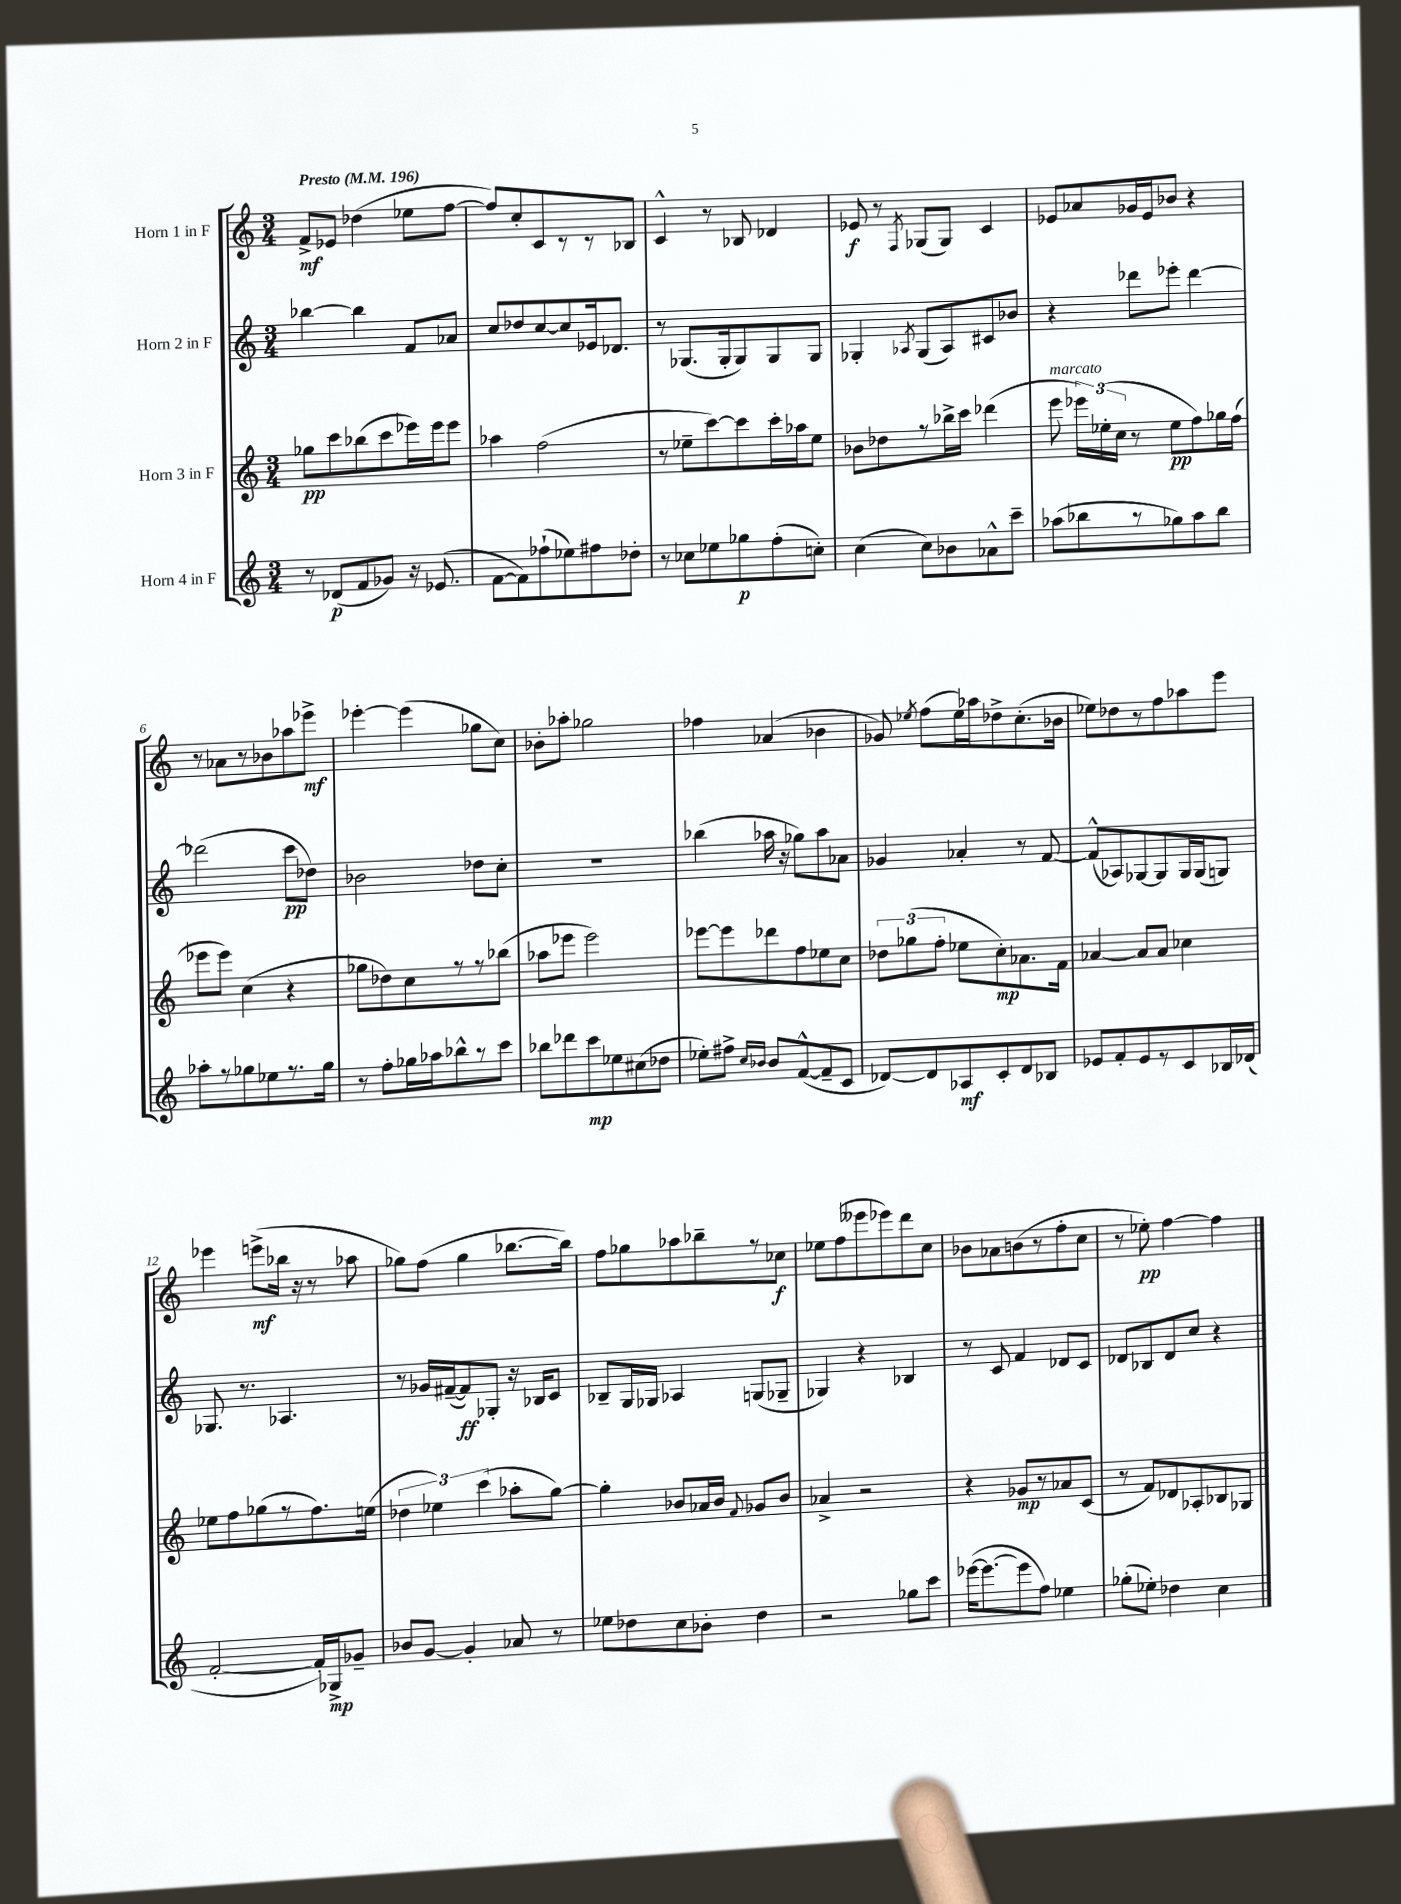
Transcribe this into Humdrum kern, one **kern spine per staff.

**kern	**dynam	**kern	**dynam	**kern	**dynam	**kern	**dynam
*part4	*part4	*part3	*part3	*part2	*part2	*part1	*part1
*staff4	*staff4	*staff3	*staff3	*staff2	*staff2	*staff1	*staff1
*I"Horn 4 in F	*	*I"Horn 3 in F	*	*I"Horn 2 in F	*	*I"Horn 1 in F	*
*clefG2	*	*clefG2	*	*clefG2	*	*clefG2	*
*k[]	*	*k[]	*	*k[]	*	*k[]	*
*M3/4	*	*M3/4	*	*M3/4	*	*M3/4	*
*MM196	*	*MM196	*	*MM196	*	*MM196	*
=1	=1	=1	=1	=1	=1	=1	=1
!	!	!	!	!	!	!LO:TX:a:B:t=Presto	!
8r	.	8gg-X\L	pp	[4bb-X\	.	8f^/L	mf
(8d-X/L	p	8ccc\	.	.	.	8e-X/J	.
8f/	.	(8bb-X\	.	4bb-\]	.	(4dd-X\	.
8g-X/J)	.	8ccc\	.	.	.	.	.
16r	.	16eee-X\L)	.	8f/L	.	8ee-X\L	.
(8.e-X/	.	16eee-\J	.	.	.	.	.
.	.	8eee-\J	.	8a-X/J	.	[8ff\J	.
=2	=2	=2	=2	=2	=2	=2	=2
[8f\L	.	4aa-X\	.	8cc/L	.	8ff/L])	.
8f\])	.	.	.	8dd-X/	.	8cc'/	.
(8ff-X`\	.	(2ff\	.	[8cc/	.	8c/	.
8ee-X\)	.	.	.	8cc/]	.	8r	.
8ff#X\	.	.	.	16e-X/k	.	8r	.
.	.	.	.	8.d-X/J	.	.	.
8dd-X'\J	.	.	.	.	.	8B-X/J	.
=3	=3	=3	=3	=3	=3	=3	=3
8r	.	8r	.	8r	.	4c^^/	.
8cc-X\L	.	8ee-X~\L	.	(8.G-X/L	.	.	.
8ee-X\	.	[8ccc\)	.	.	.	8r	.
.	.	.	.	16G-'/k	.	.	.
8gg-X\	p	8ccc\]	.	8G-/)	.	8B-X/	.
(8ff'\	.	16ccc'\L	.	8G-/	.	4d-X/	.
.	.	16aa-X\J	.	.	.	.	.
8ccn'\J)	.	8ee-\J	.	8G-/J	.	.	.
=4	=4	=4	=4	=4	=4	=4	=4
(4cc\	.	8b-X\L	.	4G-X'/	.	8e-X/	f
.	.	8dd-X\	.	.	.	8r	.
.	.	.	.	8qA-X/	.	8qF/	.
8cc\L)	.	8r	.	(8G-/L	.	(8G-X/L	.
8b-X\	.	16bb-X^\L	.	8A-/)	.	8G-/J)	.
.	.	16ccc\JJ	.	.	.	.	.
8a-X^^\	.	(4ddd-X\	.	8c#X/	.	4c/	.
8ccc~\J	.	.	.	8b-X/J	.	.	.
=5	=5	=5	=5	=5	=5	=5	=5
!	!	!LO:TX:a:i:t=marcato	!	!	!	!	!
(8aa-X\L	.	8eee\	.	4r	.	8e-X/L	.
8bb-X\	.	24eee-X\LL)	.	.	.	8a-X/	.
.	.	(24ee-X'\	.	.	.	.	.
.	.	24cc\JJ	.	.	.	.	.
8r	.	8r	.	8ddd-X\L	.	16g-X/L	.
.	.	.	.	.	.	16e-/J	.
8gg-X\)	.	8ee-\L	pp	8eee-X'\J	.	8b-X/J	.
8aa-\	.	8ff\)	.	[4ddd-\	.	4r	.
8bb-\J	.	16gg-X\L	.	.	.	.	.
.	.	(16ff\JJ	.	.	.	.	.
!!LO:LB:g=z
=6	=6	=6	=6	=6	=6	=6	=6
8aa-X'\L	.	8eee-X\L	.	(2ddd-X\]	.	8r	.
8r	.	8eee-\J)	.	.	.	8a-X\L	.
8gg-X\	.	(4cc\	.	.	.	8r	.
8ee-X\	.	.	.	.	.	8b-X\	.
8.r	.	4r	.	8ccc\L	pp	8aa-X\	.
.	.	.	.	8dd-X\J)	.	8eee-X^\J	mf
16gg-\Jk	.	.	.	.	.	.	.
=7	=7	=7	=7	=7	=7	=7	=7
8r	.	8gg-X\L	.	2b-X\	.	[4eee-X'\	.
8ff'\L	.	8dd-X\)	.	.	.	.	.
16gg-X\L	.	8cc\	.	.	.	(4eee-\]	.
16aa-X\J	.	.	.	.	.	.	.
8bb-X^^\	.	8r	.	.	.	.	.
8r	.	8r	.	8dd-X\L	.	8gg-X\L	.
8ccc\J	.	(8bb-X\J	.	8cc'\J	.	8cc\J)	.
=8	=8	=8	=8	=8	=8	=8	=8
8bb-X\L	.	8aa-X\L	.	2.r	.	8b-X'\L	.
8ddd-X\	.	8eee-X\J	.	.	.	8aa-X'\J	.
8ccc\	mp	2eee-\)	.	.	.	2gg-X\	.
8ee-X\	.	.	.	.	.	.	.
(8cc#X\	.	.	.	.	.	.	.
8dd-X\J	.	.	.	.	.	.	.
=9	=9	=9	=9	=9	=9	=9	=9
8ee-X'\L)	.	[8eee-X\L	.	(4bb-X\	.	4ff-X\	.
8ff#X^\J	.	8eee-\]	.	.	.	.	.
16qqcc/LL	.	.	.	.	.	.	.
16qqb-X/JJ	.	.	.	.	.	.	.
8b-/L	.	8ddd-X\	.	16aa-X\	.	(4a-X/	.
.	.	.	.	16r	.	.	.
([8f^^/	.	8ff\	.	8gg-X\L)	.	.	.
8f~/]	.	8ee-X\	.	8aa-\	.	4b-X\	.
8c/J	.	8cc\J	.	8a-X\J	.	.	.
=10	=10	=10	=10	=10	=10	=10	=10
[8d-X/L)	.	12dd-X\L	.	4g-X/	.	8g-X/)	.
.	.	(12gg-X\	.	.	.	.	.
.	.	.	.	.	.	8qee-X/	.
8d-/]	.	.	.	.	.	(8ff\L	.
.	.	12ff'\J	.	.	.	.	.
8A-X/	mf	8ee-X\L	.	4a-X'/	.	16ee-\L)	.
.	.	.	.	.	.	16aa-X\J	.
8c'/	.	8cc'\)	mp	.	.	8dd-X^\	.
8d-/	.	8.a-X\	.	8r	.	(8.cc'\	.
8B-X/J	.	.	.	[8f/	.	.	.
.	.	16f\Jk	.	.	.	16b-X\Jk	.
=11	=11	=11	=11	=11	=11	=11	=11
8e-X/L	.	[4a-X/	.	(8f^^/L]	.	8ee-X\L)	.
8f'/	.	.	.	8A-X/)	.	8dd-X\	.
8e-/	.	8a-/L]	.	[8G-X/	.	8r	.
8r	.	8a-/J	.	8G-/]	.	8ff\	.
8c/	.	4cc-X\	.	16G-/L	.	8aa-X\	.
.	.	.	.	(16G-/J	.	.	.
16B-X/L	.	.	.	8Gn/J)	.	8eee\J	.
(16d-X/JJ	.	.	.	.	.	.	.
!!LO:LB:g=z
=12	=12	=12	=12	=12	=12	=12	=12
[2f'/	.	8ee-X\L	.	8.G-X/	.	4eee-X\	.
.	.	8ff\	.	.	.	.	.
.	.	.	.	8.r	.	.	.
.	.	(8gg-X\	.	.	.	(8eeen^\L	mf
.	.	8r	.	4.A-X/	.	16bb-X\Jk	.
.	.	.	.	.	.	16r	.
16f'/LL])	.	8.ff\)	.	.	.	8r	.
16G-X^/J	mp	.	.	.	.	.	.
8g-X~/J	.	.	.	.	.	8aa-X\	.
.	.	(16een\Jk	.	.	.	.	.
=13	=13	=13	=13	=13	=13	=13	=13
8b-X/L	.	6dd-X\	.	8r	.	8gg-X\L)	.
[8g/J	.	.	.	16g-X/LL	.	(8ff\J	.
.	.	6ee-X\)	.	.	.	.	.
.	.	.	.	([16f#X~/J	.	.	.
4g'/]	.	.	.	8f#/])	ff	4gg-\	.
.	.	(6ccc\	.	.	.	.	.
.	.	.	.	8G-X'/J	.	.	.
8a-X/	.	8aa-X'\L	.	16r	.	[8.bb-X\L	.
.	.	.	.	16B-X/KL	.	.	.
8r	.	[8gg\J)	.	8c/J	.	.	.
.	.	.	.	.	.	16bb-\Jk])	.
=14	=14	=14	=14	=14	=14	=14	=14
8ee-X\L	.	4gg'\]	.	8B-X~/L	.	8ff\L	.
8dd-X\	.	.	.	16G/L	.	8gg-X\	.
.	.	.	.	16G-X/JJ	.	.	.
8cc\	.	8b-X/L	.	4A-X/	.	8aa-X\	.
8b-X'\J	.	16a-X/L	.	.	.	8bb-X~\	.
.	.	16b-/JJ	.	.	.	.	.
.	.	8qqf/	.	.	.	.	.
4dd-\	.	8g-X/L	.	(8Gn/L	.	8r	.
.	.	8b-/J	.	8G-X~/J	.	8cc-X\J	f
=15	=15	=15	=15	=15	=15	=15	=15
2r	.	4a-X^/	.	4G-X/)	.	8ee-X\L	.
.	.	.	.	.	.	(8ff\	.
.	.	2r	.	4r	.	8eee--X\	.
.	.	.	.	.	.	8eee-X\)	.
8gg-X\L	.	.	.	4B-X/	.	8ddd\	.
8ccc\J	.	.	.	.	.	8cc\J	.
=16	=16	=16	=16	=16	=16	=16	=16
([16eee-X\KL	.	4r	.	8r	.	8b-X\L	.
8.eee-\_	.	.	.	.	.	.	.
.	.	.	.	8c/	.	8a-X\	.
8eee-\]	.	8g-X/L	mp	4f/	.	(8bn\	.
8ff\J)	.	8r	.	.	.	8r	.
4ee-X\	.	8a-X/	.	8d-X/L	.	8ff'\	.
.	.	(8c/J	.	8c/J	.	8cc\J	.
=17	=17	=17	=17	=17	=17	=17	=17
(8gg-X'\L	.	8r	.	8d-X/L	.	8r	.
8ee-X'\J)	.	8f/L)	.	8B-X/	.	8ee-X'\)	pp
4dd-X\	.	8d-X/	.	8d-/	.	[4ff\	.
.	.	8A-X'/	.	8cc/J	.	.	.
4cc\	.	8B-X/	.	4r	.	4ff\]	.
.	.	8G-X/J	.	.	.	.	.
==	==	==	==	==	==	==	==
*-	*-	*-	*-	*-	*-	*-	*-
